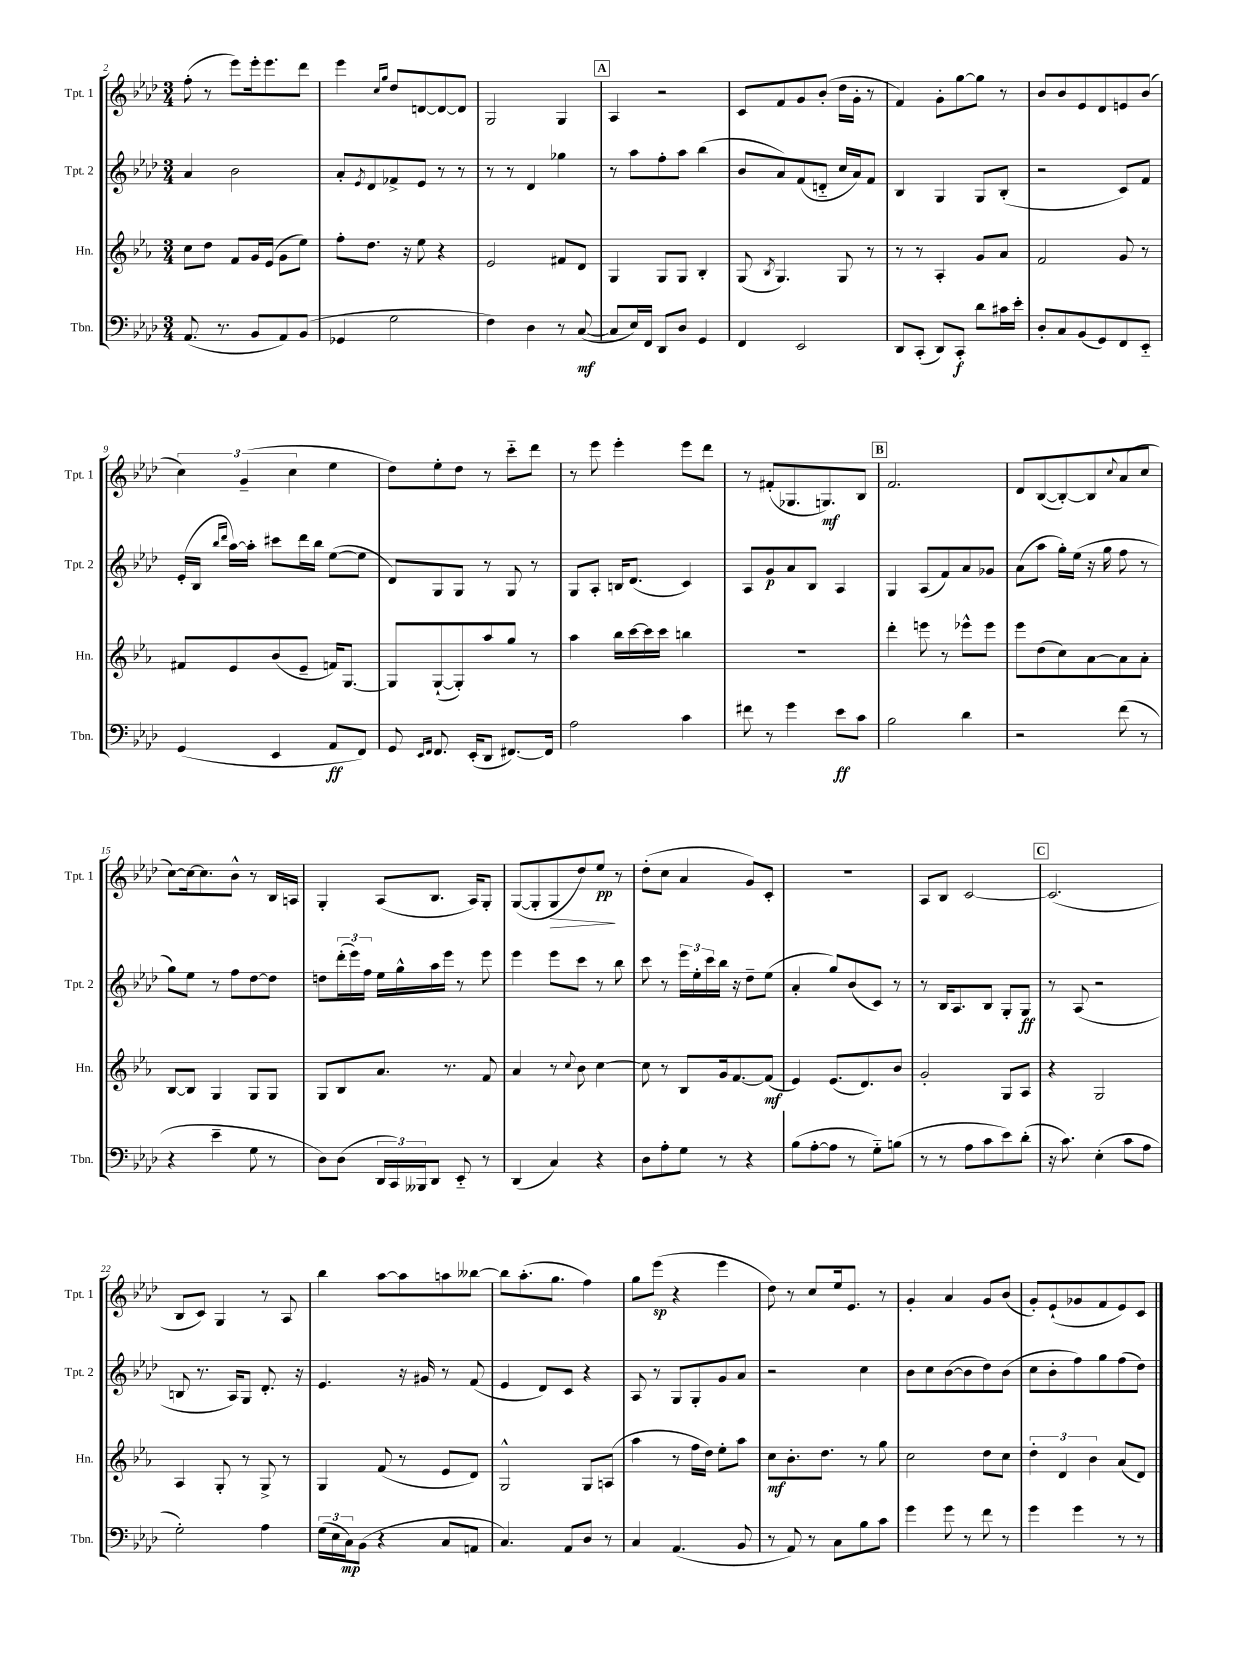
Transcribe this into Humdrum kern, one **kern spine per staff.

**kern	**dynam	**kern	**dynam	**kern	**dynam	**kern	**dynam
*part4	*part4	*part3	*part3	*part2	*part2	*part1	*part1
*staff4	*staff4	*staff3	*staff3	*staff2	*staff2	*staff1	*staff1
*I"Tbn.	*	*I"Hn.	*	*I"Tpt. 2	*	*I"Tpt. 1	*
*I'Tbn.	*	*I'Hn.	*	*I'Tpt. 2	*	*I'Tpt. 1	*
*clefF4	*	*clefG2	*	*clefG2	*	*clefG2	*
*k[b-e-a-d-]	*	*k[b-e-a-]	*	*k[b-e-a-d-]	*	*k[b-e-a-d-]	*
*M3/4	*	*M3/4	*	*M3/4	*	*M3/4	*
=2	=2	=2	=2	=2	=2	=2	=2
(8.AA-/	.	8cc\L	.	4a-/	.	(8ff'\	.
.	.	8dd\J	.	.	.	8r	.
8.r	.	.	.	.	.	.	.
.	.	8f/L	.	2b-\	.	8eee-\L)	.
8BB-/L	.	16g/L	.	.	.	16eee-'\k	.
.	.	(16e-/JJ	.	.	.	8.eee-\	.
8AA-/)	.	8g\L	.	.	.	.	.
(8BB-/J	.	8ee-\J)	.	.	.	8ddd-\J	.
=3	=3	=3	=3	=3	=3	=3	=3
4GG-X/	.	8ff'\L	.	8a-'/L	.	4eee-\	.
.	.	.	.	8qe-/	.	.	.
.	.	8.dd\J	.	8d-/	.	.	.
.	.	.	.	.	.	16qqcc/LL	.
.	.	.	.	.	.	16qqgg/JJ	.
2G\	.	.	.	8f-X^/	.	8dd-/L	.
.	.	16r	.	.	.	.	.
.	.	8ee-\	.	8e-/J	.	[8dn/	.
.	.	4r	.	8r	.	8d/_	.
.	.	.	.	8r	.	8d/J]	.
=4	=4	=4	=4	=4	=4	=4	=4
4F\)	.	2e-/	.	8r	.	2G/	.
.	.	.	.	8r	.	.	.
4D-\	.	.	.	4d-/	.	.	.
8r	.	8f#X/L	.	4gg-X\	.	4G/	.
([8C/	mf	8d/J	.	.	.	.	.
!!LO:REH:place=s1:t=A
=5	=5	=5	=5	=5	=5	=5	=5
8C/L]	.	4G/	.	8r	.	4A-/	.
16E-/L)	.	.	.	8aa-\L	.	.	.
16FF/JJ	.	.	.	.	.	.	.
8DD-/L	.	8G/L	.	8ff'\	.	2r	.
8D-/J	.	8G/J	.	8aa-\J	.	.	.
4GG/	.	4B-'/	.	(4bb-\	.	.	.
=6	=6	=6	=6	=6	=6	=6	=6
4FF/	.	(8G/	.	8b-/L	.	8c/L	.
.	.	8qB-/	.	.	.	.	.
.	.	4.G/)	.	8a-/)	.	8f/	.
2EE-/	.	.	.	(8f/	.	8g/	.
.	.	.	.	8dn/J	.	(8b-'/J	.
.	.	8G/	.	16cc/LL	.	16dd-\LL	.
.	.	.	.	16a-/J)	.	16g'\JJ	.
.	.	8r	.	8f/J	.	8r	.
=7	=7	=7	=7	=7	=7	=7	=7
8DD-/L	.	8r	.	4B-/	.	4f/)	.
(8CC'/J	.	8r	.	.	.	.	.
8DD-/L)	.	4A-'/	.	4G/	.	8g'\L	.
8CC'/J	f	.	.	.	.	[8gg\	.
8d-\L	.	8g/L	.	8G/L	.	8gg\J]	.
16c#X\L	.	8a-/J	.	(8B-'/J	.	8r	.
16e-'\JJ	.	.	.	.	.	.	.
=8	=8	=8	=8	=8	=8	=8	=8
8D-'/L	.	2f/	.	2r	.	8b-/L	.
8C/	.	.	.	.	.	8b-/	.
(8BB-/	.	.	.	.	.	8e-/	.
8GG/)	.	.	.	.	.	8d-/	.
8FF/	.	8g/	.	8c/L)	.	8en/	.
8EE-/J	.	8r	.	8f/J	.	(8b-/J	.
!!LO:LB:g=z
=9	=9	=9	=9	=9	=9	=9	=9
(4GG/	.	8f#X/L	.	(16e-'/LL	.	6cc\)	.
.	.	.	.	16B-/JJ	.	.	.
.	.	.	.	16qqbb-/LL	.	.	.
.	.	.	.	16qqddd-/JJ	.	.	.
.	.	8e-/	.	[16aa-\LL)	.	.	.
.	.	.	.	.	.	(6g~/	.
.	.	.	.	16aa-'\JJ]	.	.	.
4EE-/	.	(8b-/	.	8ccc#X\L	.	.	.
.	.	.	.	.	.	6cc\	.
.	.	8e-~/J	.	16ddd-\L	.	.	.
.	.	.	.	16bb-\JJ	.	.	.
8AA-/L	ff	16fn/KL)	.	([8ee-\L	.	4ee-\	.
.	.	[8.G/J	.	.	.	.	.
8FF/J)	.	.	.	8ee-\J]	.	.	.
=10	=10	=10	=10	=10	=10	=10	=10
8GG/	.	8G/L]	.	8d-/L)	.	8dd-\L)	.
16qqEE-/LL	.	.	.	.	.	.	.
16qqFF/JJ	.	.	.	.	.	.	.
8.FF/	.	([8G`/	.	8G/	.	8ee-'\	.
.	.	8G'/])	.	8G/J	.	8dd-\J	.
(16EE-'/KL	.	.	.	.	.	.	.
8DD-/J	.	8aa-/	.	8r	.	8r	.
[8.FF#X/L)	.	8gg/J	.	8G/	.	8ccc\L	.
.	.	8r	.	8r	.	8ddd-\J	.
16FF#/Jk]	.	.	.	.	.	.	.
=11	=11	=11	=11	=11	=11	=11	=11
2A-\	.	4aa-\	.	8G/L	.	8r	.
.	.	.	.	8A-'/J	.	8eee-\	.
.	.	16bb-\LL	.	16Bn/KL	.	4eee-'\	.
.	.	[16ccc\	.	(8.d-/J	.	.	.
.	.	16ccc\]	.	.	.	.	.
.	.	16ccc\JJ	.	.	.	.	.
4c\	.	4bbn\	.	4c/)	.	8eee-\L	.
.	.	.	.	.	.	8ddd-\J	.
=12	=12	=12	=12	=12	=12	=12	=12
8f#X\	.	2.r	.	8A-/L	.	8r	.
8r	.	.	.	8g/	p	(8f#X'/L	.
4g\	.	.	.	8a-/	.	8.G-X/	.
.	.	.	.	8B-/J	.	.	.
.	.	.	.	.	.	8.Gn/)	mf
8e-\L	ff	.	.	4A-/	.	.	.
8c\J	.	.	.	.	.	8B-/J	.
!!LO:REH:place=s1:t=B
=13	=13	=13	=13	=13	=13	=13	=13
2B-\	.	4ddd'\	.	4G/	.	2.f/	.
.	.	8eeen\	.	(8A-/L	.	.	.
.	.	8r	.	8f/)	.	.	.
4d-\	.	8eee-X^^\L	.	8a-/	.	.	.
.	.	8eee-\J	.	8g-X/J	.	.	.
=14	=14	=14	=14	=14	=14	=14	=14
2r	.	8eee-\L	.	(8a-\L	.	8d-/L	.
.	.	(8dd\	.	8aa-\J	.	([8B-/	.
.	.	8cc\)	.	16gg'\LL)	.	8B-'/_)	.
.	.	.	.	(16ee-\JJ	.	.	.
.	.	[8a-\	.	16r	.	8B-/]	.
.	.	.	.	16gg\	.	.	.
.	.	.	.	.	.	8qqcc/	.
(8f\	.	8a-\]	.	8ff\	.	(8a-/	.
8r	.	8a-'\J	.	8r	.	8cc/J	.
!!LO:LB:g=z
=15	=15	=15	=15	=15	=15	=15	=15
4r	.	[8B-/L	.	8gg\L)	.	[8cc\L)	.
.	.	8B-/J]	.	8ee-\J	.	16cc\k_	.
.	.	.	.	.	.	8.cc\]	.
4e-~\	.	4G/	.	8r	.	.	.
.	.	.	.	8ff\L	.	8b-^^\J	.
8G\	.	8G/L	.	[8dd-\	.	8r	.
8r	.	8G/J	.	8dd-\J]	.	16B-/LL	.
.	.	.	.	.	.	16An/JJ	.
=16	=16	=16	=16	=16	=16	=16	=16
8D-\L)	.	8G/L	.	8ddn\L	.	4G'/	.
(8D-\J	.	8B-/	.	(24ddd-'\L	.	.	.
.	.	.	.	24eee-\)	.	.	.
.	.	.	.	24ff\JJ	.	.	.
24DD-/LL	.	8.a-/J	.	16ee-\LL	.	(8A-/L	.
24CC/)	.	.	.	.	.	.	.
.	.	.	.	16gg^^\	.	.	.
24BBB--X/J	.	.	.	.	.	.	.
8DD-/J	.	.	.	16aa-\	.	8.B-/J	.
.	.	8.r	.	16eee-\JJ	.	.	.
8EE-/	.	.	.	8r	.	.	.
.	.	.	.	.	.	16A-/KL)	.
8r	.	8f/	.	8eee-\	.	8G'/J	.
=17	=17	=17	=17	=17	=17	=17	=17
(4DD-/	.	4a-/	.	4eee-\	.	([8G/L	.
.	.	.	.	.	.	8G'/]	.
!	!	!	!	!	!	!	!LO:HP:b
4C/)	.	8r	.	8eee-\L	.	8G/	>
.	.	8qqcc/	.	.	.	.	.
.	.	8b-\	.	8ccc\J	.	8dd-/)	.
4r	.	[4cc\	.	8r	.	8ee-/J	pp
.	.	.	.	8bb-\	.	8r	]
=18	=18	=18	=18	=18	=18	=18	=18
8D-\L	.	8cc\]	.	8ccc\	.	(8dd-'\L	.
8A-'\	.	8r	.	8r	.	8cc\J	.
8G\J	.	8B-/L	.	24eee-\LL	.	4a-/	.
.	.	.	.	24ee-'\	.	.	.
.	.	.	.	24ccc\	.	.	.
8r	.	16g/k	.	16bb-\JJ	.	.	.
.	.	[8.f/	.	16r	.	.	.
4r	.	.	.	8dd-~\L	.	8g/L)	.
.	.	(8f/J]	mf	(8ee-\J	.	8c'/J	.
=19	=19	=19	=19	=19	=19	=19	=19
(8B-\L	.	4e-/)	.	4a-'/	.	2.r	.
[8A-'\	.	.	.	.	.	.	.
8A-\J]	.	(8.e-/L	.	8gg/L)	.	.	.
8r	.	.	.	(8b-/	.	.	.
.	.	8.d/)	.	.	.	.	.
8G\L)	.	.	.	8c/J)	.	.	.
(8Bn\J	.	8b-/J	.	8r	.	.	.
=20	=20	=20	=20	=20	=20	=20	=20
8r	.	2g'/	.	8r	.	8A-/L	.
8r	.	.	.	16B-/KL	.	8B-/J	.
.	.	.	.	8.A-/	.	.	.
8A-\L	.	.	.	.	.	[2c/	.
8c\	.	.	.	8B-/J	.	.	.
8e-\)	.	8G/L	.	8G'/L	.	.	.
(8d-'\J	.	8A-/J	.	8G/J	ff	.	.
!!LO:REH:place=s1:t=C
=21	=21	=21	=21	=21	=21	=21	=21
16r	.	4r	.	8r	.	(2.c/]	.
8.c\)	.	.	.	.	.	.	.
.	.	.	.	(8A-/	.	.	.
(4E-'\	.	2G/	.	2r	.	.	.
8c\L	.	.	.	.	.	.	.
8A-\J	.	.	.	.	.	.	.
!!LO:LB:g=z
=22	=22	=22	=22	=22	=22	=22	=22
2G'\)	.	4A-/	.	8Bn/	.	8B-/L	.
.	.	.	.	8.r	.	8c/J)	.
.	.	8G'/	.	.	.	4G/	.
.	.	.	.	16A-/KL)	.	.	.
.	.	8r	.	8G/J	.	.	.
4A-\	.	8G^/	.	8.d-'/	.	8r	.
.	.	8r	.	.	.	8A-/	.
.	.	.	.	16r	.	.	.
=23	=23	=23	=23	=23	=23	=23	=23
(24G\LL	.	4G/	.	4.e-/	.	4bb-\	.
24E-\	.	.	.	.	.	.	.
24C\J)	mp	.	.	.	.	.	.
(8BB-\J	.	.	.	.	.	.	.
4r	.	(8f/	.	.	.	[8aa-\L	.
.	.	8r	.	16r	.	8aa-\]	.
.	.	.	.	16g#X/	.	.	.
8C/L	.	8e-/L	.	8r	.	8aan\	.
8AAn/J	.	8d/J)	.	(8f/	.	[8bb--X\J	.
=24	=24	=24	=24	=24	=24	=24	=24
4.C/)	.	2G^^/	.	4e-/	.	8bb--\L]	.
.	.	.	.	.	.	(8.aa-'\	.
.	.	.	.	8d-/L)	.	.	.
.	.	.	.	.	.	8.gg\J	.
8AA-/L	.	.	.	8c/J	.	.	.
8D-/J	.	8G/L	.	4r	.	4ff\)	.
8r	.	(8An/J	.	.	.	.	.
=25	=25	=25	=25	=25	=25	=25	=25
4C/	.	4aa-\	.	8A-/	.	8gg\L	.
.	.	.	.	8r	.	(8eee-\J	sp
(4.AA-/	.	8r	.	8G/L	.	4r	.
.	.	16ff\LL	.	8G'/	.	.	.
.	.	16dd\JJ)	.	.	.	.	.
.	.	8ee-'\L	.	8g/	.	4eee-\	.
8BB-/	.	8aa-\J	.	8a-/J	.	.	.
=26	=26	=26	=26	=26	=26	=26	=26
8r	.	8cc\L	mf	2r	.	8dd-\)	.
8AA-/)	.	8.b-'\	.	.	.	8r	.
8r	.	.	.	.	.	8cc/L	.
.	.	8.dd\J	.	.	.	.	.
8C\L	.	.	.	.	.	16ee-/k	.
.	.	.	.	.	.	8.e-/J	.
8B-\	.	8r	.	4cc\	.	.	.
8c\J	.	8gg\	.	.	.	8r	.
=27	=27	=27	=27	=27	=27	=27	=27
4g\	.	2cc\	.	8b-\L	.	4g'/	.
.	.	.	.	8cc\	.	.	.
8g\	.	.	.	([8b-\	.	4a-/	.
8r	.	.	.	8b-\]	.	.	.
8f\	.	8dd\L	.	8dd-\)	.	8g/L	.
8r	.	8cc\J	.	(8b-\J	.	(8b-/J	.
=28	=28	=28	=28	=28	=28	=28	=28
4g\	.	6dd'\	.	8cc\L	.	8g'/L)	.
.	.	.	.	8b-'\	.	(8e-`/	.
.	.	6d/	.	.	.	.	.
4g\	.	.	.	8ff\)	.	8g-X/	.
.	.	6b-\	.	.	.	.	.
.	.	.	.	8gg\	.	8f/	.
8r	.	(8a-/L	.	(8ff\	.	8e-/)	.
8r	.	8d/J)	.	8dd-\J)	.	8c/J	.
==	==	==	==	==	==	==	==
*-	*-	*-	*-	*-	*-	*-	*-
